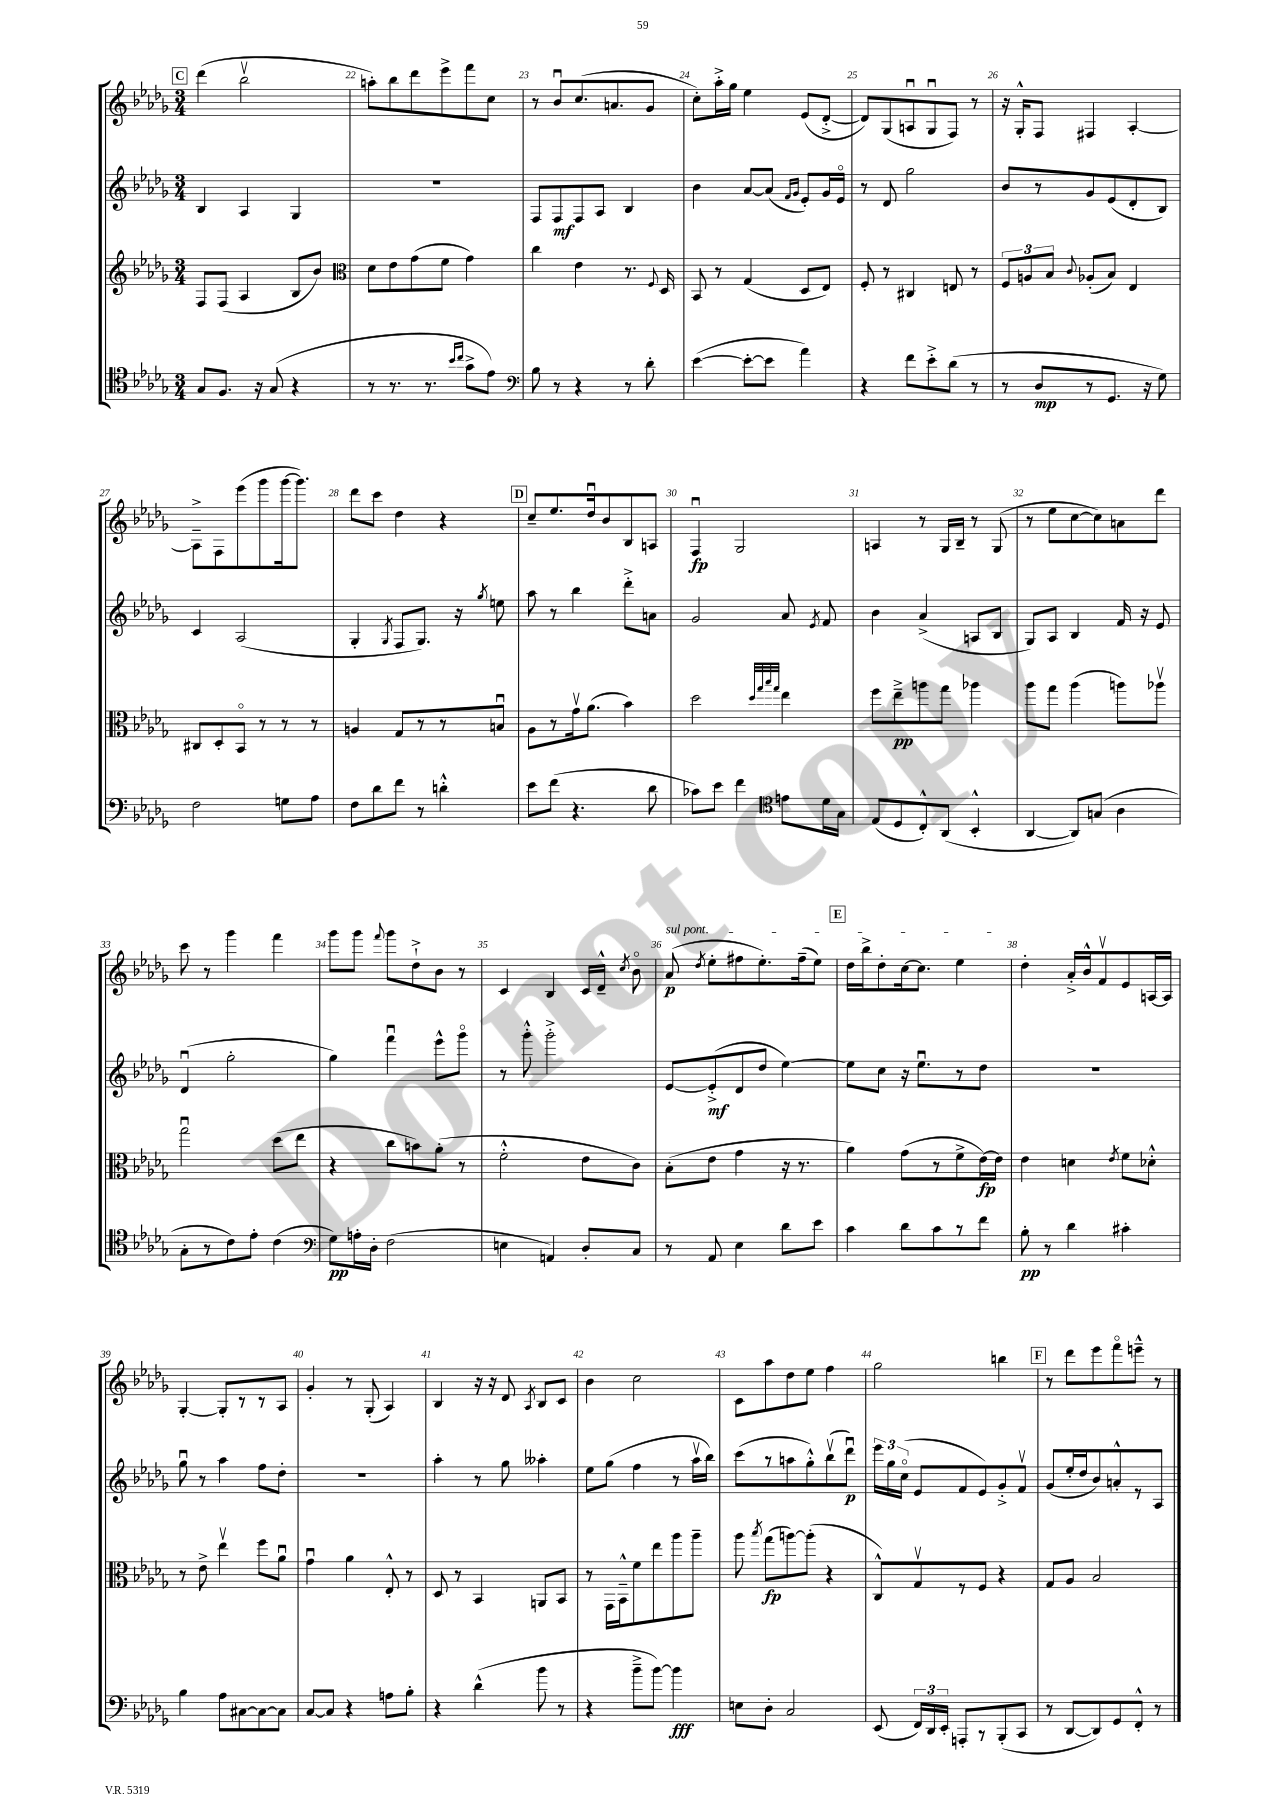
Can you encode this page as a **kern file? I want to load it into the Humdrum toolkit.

**kern	**kern	**kern	**kern
*staff4	*staff3	*staff2	*staff1
*clefC4	*clefG2	*clefG2	*clefG2
*k[b-e-a-d-g-]	*k[b-e-a-d-g-]	*k[b-e-a-d-g-]	*k[b-e-a-d-g-]
*M3/4	*M3/4	*M3/4	*M3/4
8G-/L	8F/L	4B-/	(4ddd-\
8.F/J	(8F/J	.	.
.	4A-/	4A-/	2bb-v\
16r	.	.	.
(8G-/	.	.	.
4r	8B-/L	4G-/	.
.	8b-/J)	.	.
=	=	=	=
*	*clefC3	*	*
8r	8d-\L	2.r	8aa'\L)
8.r	8e-\	.	8bb-\
.	(8g-\	.	8ddd-\
8.r	.	.	.
.	8f\J	.	8eee-^\
16qqb-/LL	.	.	.
16qqcc/JJ	.	.	.
8g-^\L	4g-\)	.	8fff\
8e-\J)	.	.	8cc\J
=	=	=	=
*clefF4	*	*	*
8B-\	4cc\	8F/L	8r
8r	.	8F/	8b-u/L
4r	4e-\	8F/	(8.cc/
.	.	8A-/J	.
.	.	.	8.a/
8r	8.r	4B-/	.
8d-'\	.	.	8g-/J
.	8qqF/	.	.
.	16D-/	.	.
=	=	=	=
([4e-\	8BB-/	4b-\	8cc'\L)
.	8r	.	16aa-'^\L
.	.	.	16gg-\JJ
8e-'\_L	(4G-/	[8a-/L	4ee-\
8e-\]J	.	(8a-/]J	.
.	.	16qqf/LL	.
.	.	16qqg-/JJ	.
4a-\)	8D-/L	8e-'/L)	(8e-/L
.	8E-/J)	16g-/L	[8d-'^/J
.	.	16e-o/JJ	.
=	=	=	=
4r	8F'/	8r	8d-/]L)
.	8r	8d-/	(8G-/
8f\L	4C#/	2gg-\	8Au/
8e-'^\	.	.	8G-u/
(8d-\J	8E/	.	8F/J)
8r	8r	.	8r
=	=	=	=
8r	12F/L	8b-/L	16r
.	.	.	16G-'^^/LK
.	12A/	.	.
8D-/L	.	8r	8F/J
.	12B-/J	.	.
.	8qqc/	.	.
8r	(8A-'/L	8g-/	4F#/
8.GG-/J	8B-/J)	(8e-/	.
.	4E-/	8d-'/	[4A-'/
16r	.	.	.
8G-\)	.	8B-/J)	.
=	=	=	=
2F\	8C#/L	4c/	8A-~^\]L
.	8D-'/	.	8F\
.	8BB-o/J	(2A-/	(8eee-\
.	8r	.	8ggg-\
8G\L	8r	.	[16ggg-\k
.	.	.	8.ggg-\]J)
8A-\J	8r	.	.
=	=	=	=
8F\L	4A/	4G-'/	8ddd-\L
8d-\	.	.	8ccc\J
.	.	8qG-/	.
8f\J	8G-/L	8F/L	4dd-\
8r	8r	8.G-/J)	.
4d'^^\	8r	.	4r
.	.	16r	.
.	.	8qgg-/	.
.	8Bu/J	8ee\	.
=	=	=	=
8e-\L	8A-\L	8aa-\	8cc~/L
(8f\J	8r	8r	8.ee-/
4.r	16g-v\k	4bb-\	.
.	(8.a-\J	.	16dd-u/k
.	.	.	8b-/
.	4b-\)	8ddd-'^\L	8B-/
8d-\	.	8a\J	8A/J
=	=	=	=
8c-\L)	2dd-\	2g-/	4Fu/
8e-\J	.	.	.
4f\	.	.	2G-/
*clefC4	*	*	*
.	32qqdd-/LLL	.	.
.	32qqgg-/	.	.
.	32qqbb-/	.	.
.	32qqgg-/JJJ	.	.
8e\L	4ee-\	8a-/	.
.	.	8qe-/	.
16d-\L	.	8f/	.
16G-\JJ	.	.	.
=	=	=	=
(8E-/L	8ff\L	4b-\	4A/
8D-/	8ee-~^\	.	.
8C'^^/)	8aa\	(4a-^/	8r
(8AA-/J	8gg-\J	.	16G-/LL
.	.	.	16B-~/JJ
4BB-'^^/	4aa-\	8A/L	8r
.	.	8B-/J	(8G-/
=	=	=	=
[4AA-/	8aa-\L	8G-/L)	8r
.	8gg-\J	8A-/J	8ee-\L
8AA-/]L)	(4aa-\	4B-/	[8cc\
(8G/J	.	.	8cc\])
4A-\	8aa\L)	16f/	8a\
.	.	16r	.
.	8aa-v\J	8e-/	8ddd-\J
=	=	=	=
8G-'\L	2gg-u\	(4d-u/	8ccc\
8r	.	.	8r
8c\)	.	2gg-'\	4ggg-\
8e-'\J	.	.	.
(4c\	(8dd-\L	.	4fff\
.	8ee-\J	.	.
=	=	=	=
*clefF4	*	*	*
8G-\L)	4r	4gg-\)	8ggg-\L
16A'\L	.	.	8ggg-\J
16D-'\JJ	.	.	.
.	.	.	8qqfff/
(2F\	8cc\L	4fffu\	8ggg-\L
.	8b\)	.	8dd-`^\
.	(8a-'\J	8eee-^^\L	8b-\J
.	8r	8ggg-o\J	8r
=	=	=	=
4E\	2f'^^\	8r	4c/
.	.	8ggg-'^^\	.
4AA/)	.	2ggg-'^\	4B-/
8D-'/L	8e-\L	.	16c/LL
.	.	.	16d-~^^/JJ
.	.	.	8qcc/
8C/J	8c\J)	.	8b-o\
=	=	=	=
8r	(8B-'\L	[8e-/L	(8a-/
.	.	.	8qdd-/
8AA-/	8e-\J	(8e-'^/]	8ee-'\L
4E-\	4g-\	8d-/	8ff#\
.	.	8dd-/J	8.ee-'\)
8d-\L	16r	[4ee-\)	.
.	8.r	.	(16ff#~\k
8e-\J	.	.	8ee-\J)
=	=	=	=
4c\	4a-\)	8ee-\]L	16dd-\LL
.	.	.	16bb-^\J
.	.	8cc\J	8dd-'\
8d-\L	(8g-\L	16r	[16cc\k
.	.	8.ee-u\L	8.cc\]J
8c\	8r	.	.
8r	8f^\	8r	4ee-\
8f\J	[16e-\L)	8dd-\J	.
.	16e-\]JJ	.	.
=	=	=	=
8B-'\	4e-\	2.r	4dd-'\
8r	.	.	.
4d-\	4d\	.	16a-'^/LL
.	.	.	16b-^^/J
.	.	.	8fv/
.	8qe-/	.	.
4c#'\	8f\L	.	8e-/
.	8d-'^^\J	.	[16A/L
.	.	.	16A/]JJ
=	=	=	=
4B-\	8r	8gg-u\	[4G-'/
.	8e-^\	8r	.
8A-\L	4ee-v\	4aa-\	8G-'/]L
[8C#\	.	.	8r
8C#\_	8ff\L	8ff\L	8r
8C#\]J	8a-u\J	8dd-'\J	8A-/J
=	=	=	=
[8C/L	4g-u\	2.r	4g-'/
8C/]J	.	.	.
4r	4a-\	.	8r
.	.	.	(8G-'/
8A\L	8E-'^^/	.	4A-/)
8B-'\J	8r	.	.
=	=	=	=
4r	8D-/	4aa-'\	4B-/
.	8r	.	.
(4d-^^\	4BB-/	8r	16r
.	.	.	16r
.	.	8gg-\	8d-/
.	.	.	8qA-/
8b-\	8AA/L	4aa--'\	8B-/L
8r	8BB-/J	.	8c/J
=	=	=	=
4r	8r	8ee-\L	4b-\
.	16GG-\LL	(8gg-\J	.
.	16BB-~^^\J	.	.
8b-~^\L	8f\	4ff\	2cc\
[8b-\J)	8ee-\	.	.
4b-\]	8aa-\	8r	.
.	8aa-~\J	16aa-v\LL	.
.	.	16bb-\JJ)	.
=	=	=	=
8E\L	8aa-\	(8ccc\L	8c\L
.	8qbb-/	.	.
8D-'\J	(8gg-\L	8r	8aa-\
2C/	[8aa\)	8aa\	8dd-\
.	(8aa'\]J	8gg-'^^\)	8ee-\J
.	4r	(8bb-v\	4ff\
.	.	8ddd-u\J)	.
=	=	=	=
(8EE-/	8C^^/L)	24eee-\LL	2gg-\
.	.	24gg-\	.
.	.	(24cco\JJ	.
24FF/LL)	8G-v/	8e-/L	.
24DD-/	.	.	.
24EE-'/JJ	.	.	.
8AAA'/L	8r	8f/	.
8r	8F/J	8e-/)	.
(8BBB-'/	4r	8g-'^/	4bb\
8CC/J	.	8fv/J	.
=	=	=	=
8r	8G-/L	(8g-/L	8r
[8DD-/L	8A-/J	16ee-'/L	8ddd-\L
.	.	16dd-/J	.
8DD-/])	2B-/	8b-/)	8eee-\
8GG-/	.	8a'^^/	8fffo\
8FF'^^/J	.	8r	8eee~^^\J
8r	.	8A-/J	8r
==	==	==	==
*-	*-	*-	*-
